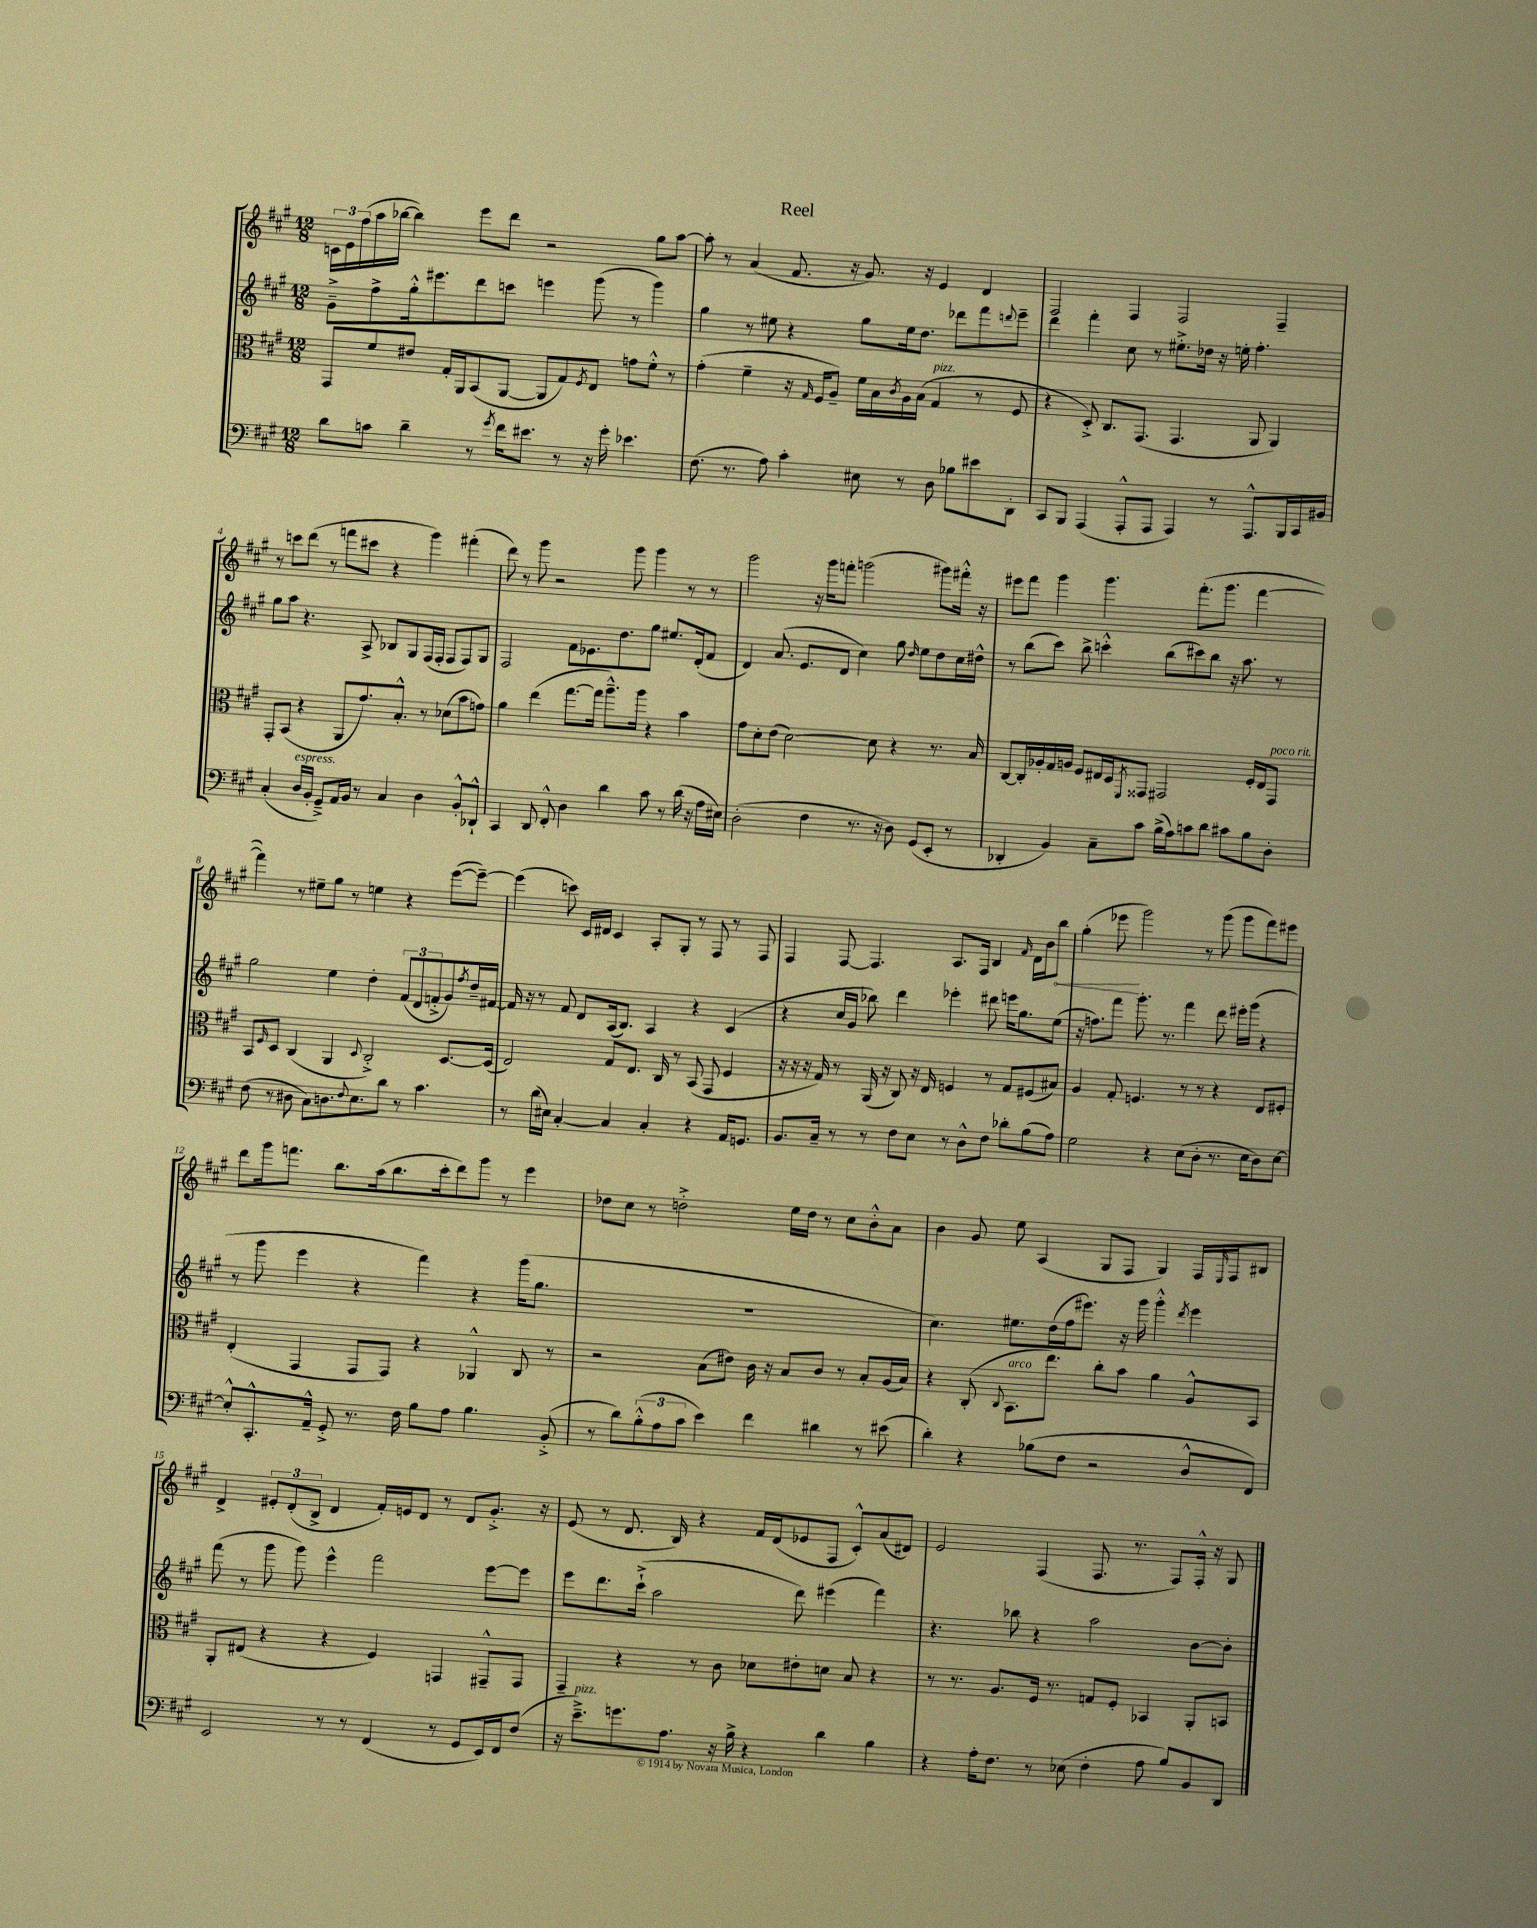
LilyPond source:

\header { title = "Reel" }
<<
\new StaffGroup <<
\new Staff = "s0" {
    \clef treble \key a \major \numericTimeSignature \time 12/8
    \tuplet 3/2 { c'16 e'16 fis''16( } a''16 bes''16~ bes''4) e'''8 d'''8 r2 gis''8 a''8~ |
    a''8-. r8 a'4( fis'8. r16 gis'8.) r16 e'4 d'4 |
    fis2 fis4 fis2 fis4-- |
    r8 c'''8 d'''8( r8 f'''8 cis'''8 r4 gis'''4) fis'''4-.( |
    d'''8) r8 gis'''8 r2 gis'''8 gis'''4 r8 r8 |
    gis'''2 r16 gis'''16 f'''8-. g'''2( gis'''8) fis'''16-.-^ r16 |
    eis'''8 fis'''8 gis'''4 gis'''4. fis'''8.-.( gis'''8. fis'''4~ |
    fis'''4) r8 eis''8-- gis''8 r8 e''4 r4 e'''8~( e'''8~--) |
    e'''4( c'''8) cis'16 dis'16 cis'4 a8-. gis8-. r8 fis8 r8 fis8 |
    fis4 fis8~ fis4. a8. fis16 b4 \grace { fis'16 } d'16 b'16 \once \override Hairpin.circled-tip = ##t b''8\< |
    gis''4-.( ees'''8\! gis'''2) r8 gis'''8( gis'''8 fis'''8) eis'''8 |
    d'''8 gis'''16 f'''8. b''8. a''16( b''8. cis'''16-. d'''8) gis'''8 r8 e'''4 |
    des''8 cis''8 r8 d''2-.-> e''16 d''16 r8 cis''8 b'8-.-^ a'8 |
    b'4 gis'8 e''8 a4( gis8 fis8 gis4) fis16 \grace { e16 } fis16 bis8 |
    d'4-> \tuplet 3/2 { eis'8-. d'8-.( b8-> } d'4 fis'16-.) e'16 d'8 r8 d'8 gis'8.-.-> r16 |
    e'8( r8 d'8. b16) r4 fis'16 d'16( ees'8 fis8 cis'8-.-^) a'8( dis'8) |
    e'2 fis4( fis8. r8. fis8) fis16-.-^ r16 gis8 \bar "|." |
}
\new Staff = "s1" {
    \clef treble \key a \major \numericTimeSignature \time 12/8
    gis'8---> fis''8-> gis''16-.-^ eis'''8. d'''8 c'''8 e'''4 gis'''8( r8 gis'''4) |
    gis''4 r8 eis''8 r4 gis''8 eis''16 d''8. des'''8 fis'''8 \appoggiatura { d'''8 } e'''8-- |
    d'''4 fis'''4-. cis''8 r8 eis''8.-.-> des''16 r16 e''16-. fis''4.-. |
    gis''8 a''8 r4. a8-> bes8 gis8 fis16( fis16-. fis8 fis8) gis8 |
    fis2 fis'8 ees'8. d''8. gis''8 eis''8. d'16-.( fis'8 |
    d'4) a'8.( e'8. d'8 cis''4) gis''8 \grace { d''16 } e''8 d''8 cis''16 dis''16-^ |
    r8 b''8( cis'''8) b''8-> c'''4-.-^ b''8( cis'''8) b''8 r16 a''8. r8 |
    gis''2 e''4 d''4-. \tuplet 3/2 { fis'8( d'8 f'8-.-> } gis'8) \acciaccatura { fis''8 } d''16-- fis'16~ |
    fis'16 r16 r8 fis'8 d'8 a16( b8.) a4 r4 cis'4( |
    r4 cis''16 gis'16 bes''8) d'''4 ees'''4-. dis'''8 e'''16 gis''8. e''8( |
    r16 f''8.) fis'''8 gis'''8.-. r8. fis'''4 d'''8 eis'''16-. gis'''16( r4 |
    r8 gis'''8 e'''4 r4 fis'''4) r4 gis'''16( gis''8. |
    R1. |
    cis''4.) eis''8. d''16( fis''16 eis'''8.) r16 gis'''16 gis'''4-.-^ \acciaccatura { d'''8 } eis'''4 |
    fis'''8( r8 gis'''8 gis'''8) e'''4-^ fis'''2 e'''8~ e'''8 |
    e'''8 d'''8. cis'''16-!->( a''2 d'''8) eis'''4( fis'''4) |
    r4. bes''8 r4 a''2 b'8~ b'8-. \bar "|." |
}
\new Staff = "s2" {
    \clef alto \key a \major \numericTimeSignature \time 12/8
    gis,8 fis'8 eis'8 gis16-. a,16 b,8( a,8~ a,8 gis8) \acciaccatura { fis8 } e8 g'8 fis'8-.-^ r8 |
    gis'4-.( fis'4-- r16 \grace { gis16 } fis16 a8--) fis'16 b16 \acciaccatura { cis'8 } a16 b16( gis4^\markup { \italic "pizz." } r8 fis8 |
    r4 d8-.->) cis8. gis,8.( gis,4. a,8 a,4) |
    gis,8-. b,8( r4 a,8 gis'8.) b8.-.-^ r8 des'8( b'8 g'8) |
    a'4 e''4( gis''8.~ gis''16 a''8.---^) a''16 r4 b'4 |
    gis'8 d'8-. e'8( d'2~) d'8 r4 r8. b16 |
    cis8~ cis16-. aes16-. gis16 a16 fis8 eis16 d16 \acciaccatura { fis,8 } gisis,8 gis,2 fis16-. eis16 gis,8^\markup { \italic "poco rit." } |
    b,8 \grace { fis16 } d8 cis4( a,4 \appoggiatura { d8 } cis2-.->) d8.~ d16( |
    e2) gis8 e8. cis16 r8 b,8( gis,8 fis4 |
    r16 r16 r16 gis16) r8 a,16( r16 cis8) r16 e16 f4 r8 gis8 fis8( bis8) |
    a4 gis8-. f4. r8 r8 r4 e8 fis8-. |
    e4-.( gis,4 gis,8 gis,8) r4 aes,4-^ cis8 r8 |
    r2 b8( eis'8) cis'16 r16 b8 cis'8 r8 b8-. a16( b16) |
    r4 cis8-.( \appoggiatura { cis8 } b,8.^\markup { \italic "arco" } e''8.) cis''8-. b'8 a'4 a8-^ b,8 |
    a,8-. eis8( r4 r4 fis4) g,4 gis,8---^ gis,8 |
    gis,4-- r4 r8 cis'8 des'8 eis'8-. d'8 b8 r4 |
    r8 r8. a8. fis16 r8. g8 fis8-. bes,4 a,8-. b,8 \bar "|." |
}
\new Staff = "s3" {
    \clef bass \key a \major \numericTimeSignature \time 12/8
    d'8 c'8 d'4-- r8 \acciaccatura { gis'8 } fis'16 eis'8. r8 r16 gis'16-. ees'4. |
    fis8.( r8. a8) cis'4-. eis8 r8 d8 bes8 eis'8 d,8-. |
    cis,8 b,,8 a,,4( a,,8-.-^ a,,8 a,,4) r8 a,,8.-^ b,,16 cis,16 bis,16 |
    cis4-.( d16^\markup { \italic "espress." } b,16-. gis,8--->) a,16 b,16 r8 cis4 d4 b,8-.-^ des,8-!-^ |
    cis,4 d,8 fis,8-.-^ d4 d'4 cis'8 r8 d'16( r16 a16 eis16) |
    d2-.( fis4 r8. r16 d8) gis,8( e,8-. r8 |
    des,4-. b,4) cis8-- cis'8 b16->( a16) c'8 d'8 cis'8 b8 d8-. |
    fis8( r8 dis8 cis8) d8. \appoggiatura { fis8 } e8. d'8 r8 cis'4. |
    r8 d'16( eis16) cis4~-. cis4 cis4-. r4 a,16 g,8. |
    b,8. cis16-- r8 r8 fis8 e8 r8 d8-^ fis8 des'8-. b8( a8) |
    gis2 r4 e8( d8-. r8. e16 d8) e8~ |
    e8-.-^ cis,8.-.-^ a,16---^ gis,8-.-> r8. fis16 b8 a8 b4. b,8-.->( |
    r8 d'8) \tuplet 3/2 { b8-.-^( a8 cis'8 } e'4) fis'4 dis'4 r8 eis'8( |
    d'4-.) r4 bes8( fis8 r2 d8-^ fis,8) |
    e,2 r8 r8 fis,4( r8 gis,8 e,16) fis,16 fis8( |
    r16 e'8.--->^\markup { \italic "pizz." }) g'8. a8. r16 b16-> r4 d'4 b4 |
    r4 a16-. fis8. r8 ees8( fis4-. a8 b8) b,8 d,8 \bar "|." |
}
>>
>>
